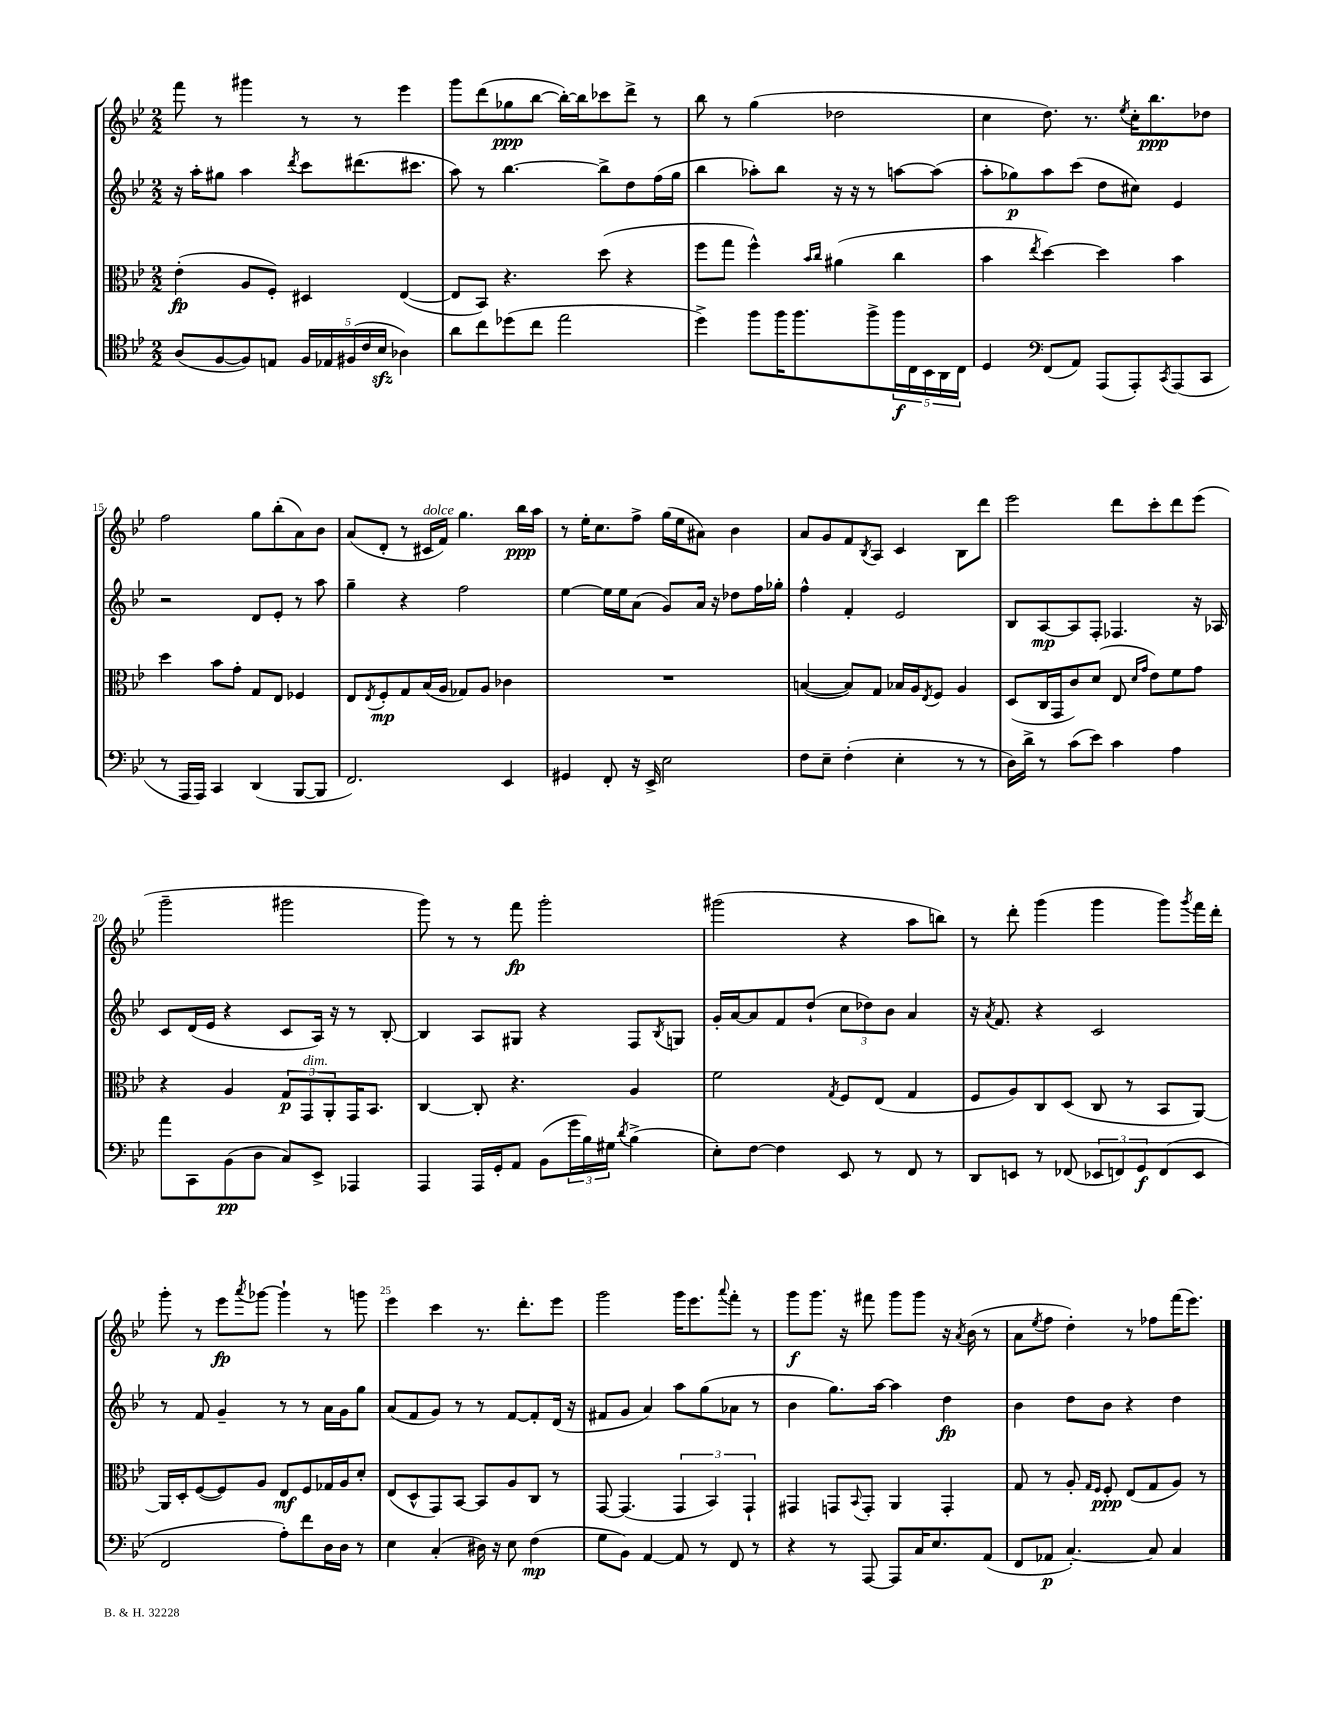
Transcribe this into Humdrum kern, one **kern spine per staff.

**kern	**dynam	**kern	**dynam	**kern	**dynam	**kern	**dynam
*part4	*part4	*part3	*part3	*part2	*part2	*part1	*part1
*staff4	*staff4	*staff3	*staff3	*staff2	*staff2	*staff1	*staff1
*clefC4	*	*clefC3	*	*clefG2	*	*clefG2	*
*k[b-e-]	*	*k[b-e-]	*	*k[b-e-]	*	*k[b-e-]	*
*M2/2	*	*M2/2	*	*M2/2	*	*M2/2	*
=11	=11	=11	=11	=11	=11	=11	=11
(8A/L	.	(4e-'\	fp	16r	.	8fff\	.
.	.	.	.	16aa'\KL	.	.	.
[8F/	.	.	.	8gg#X\J	.	8r	.
8F/])	.	8A/L	.	4aa\	.	4ggg#X\	.
8En/J	.	8F'/J)	.	.	.	.	.
.	.	.	.	8qddd/	.	.	.
20F/LL	.	4D#X/	.	8ccc\L	.	8r	.
20E-X/	.	.	.	.	.	.	.
(20F#X/	.	.	.	.	.	.	.
.	.	.	.	(8.ddd#X\	.	8r	.
20c/	.	.	.	.	.	.	.
20B-zz/JJ	.	.	.	.	.	.	.
4A-X\)	.	([4E-/	.	.	.	4eee-\	.
.	.	.	.	8.ccc#X\J	.	.	.
=12	=12	=12	=12	=12	=12	=12	=12
8a\L	.	8E-/L]	.	8aa\)	.	8ggg\L	.
8cc\	.	8BB-/J)	.	8r	.	(8ddd\	.
(8dd-X\	.	4.r	.	[4.bb-\	.	8gg-X\	ppp
8cc\J	.	.	.	.	.	[8bb-\J	.
2ee-\	.	.	.	.	.	16bb-'\LL_)	.
.	.	.	.	.	.	16bb-\J]	.
.	.	(8dd\	.	8bb-^\L]	.	8ccc-X\	.
.	.	4r	.	8dd\	.	8ddd^\J	.
.	.	.	.	(16ff\L	.	8r	.
.	.	.	.	16gg\JJ	.	.	.
=13	=13	=13	=13	=13	=13	=13	=13
4dd^\)	.	8ff\L	.	4bb-\	.	8bb-\	.
.	.	8gg\J	.	.	.	8r	.
8ff\L	.	4ff^^\)	.	8aa-X'\L)	.	(4gg\	.
16ff\K	.	.	.	8bb-\J	.	.	.
8.ff\	.	.	.	.	.	.	.
.	.	16qqb-/LL	.	.	.	.	.
.	.	16qqcc/JJ	.	.	.	.	.
.	.	(4a#X\	.	16r	.	2dd-X\	.
.	.	.	.	16r	.	.	.
8ff^\	.	.	.	8r	.	.	.
20ff\L	f	4cc\	.	[8aan\L	.	.	.
20C\	.	.	.	.	.	.	.
20BB-\	.	.	.	.	.	.	.
.	.	.	.	(8aa\J]	.	.	.
20AA\	.	.	.	.	.	.	.
20C\JJ	.	.	.	.	.	.	.
=14	=14	=14	=14	=14	=14	=14	=14
4D/	.	4b-\	.	8aa'\L	.	4cc\	.
.	.	.	.	8gg-X\)	p	.	.
*clefF4	*	*	*	*	*	*	*
.	.	8qee-/	.	.	.	.	.
(8FF/L	.	[4dd\)	.	8aa\	.	8.dd\)	.
8AA/J)	.	.	.	(8ccc\J	.	.	.
.	.	.	.	.	.	8.r	.
(8AAA/L	.	4dd\]	.	8dd\L	.	.	.
.	.	.	.	.	.	8qee-/	.
8AAA'/)	.	.	.	8cc#X\J)	.	16cc'\KL	.
.	.	.	.	.	.	8.bb-\	ppp
8qCC/	.	.	.	.	.	.	.
(8AAA/	.	4b-\	.	4e-/	.	.	.
8CC/J	.	.	.	.	.	8dd-X\J	.
!!LO:LB:g=z
=15	=15	=15	=15	=15	=15	=15	=15
8r	.	4dd\	.	2r	.	2ff\	.
16AAA/LL	.	.	.	.	.	.	.
16AAA/JJ)	.	.	.	.	.	.	.
4CC/	.	8b-\L	.	.	.	.	.
.	.	8g'\J	.	.	.	.	.
(4DD/	.	8G/L	.	8d/L	.	8gg\L	.
.	.	8E-/J	.	8e-'/J	.	(8bb-'\	.
[8BBB-/L	.	4F-X/	.	8r	.	8a\)	.
8BBB-/J]	.	.	.	8aa\	.	8b-\J	.
=16	=16	=16	=16	=16	=16	=16	=16
2.FF/)	.	8E-/L	.	4gg~\	.	(8a/L	.
.	.	8qE-/	.	.	.	.	.
.	.	8F'/	mp	.	.	8d'/J	.
.	.	8G/	.	4r	.	8r	.
!	!	!	!	!	!	!LO:TX:a:i:t=dolce	!
.	.	(16B-/L	.	.	.	16c#X/LL	.
.	.	16A/JJ	.	.	.	16f/JJ)	.
.	.	8G-X/L)	.	2ff\	.	4.gg\	.
.	.	8A/J	.	.	.	.	.
4EE-/	.	4c-X\	.	.	.	.	.
.	.	.	.	.	.	16bb-\LL	ppp
.	.	.	.	.	.	16aa\JJ	.
=17	=17	=17	=17	=17	=17	=17	=17
4GG#X/	.	1r	.	[4ee-\	.	8r	.
.	.	.	.	.	.	16ee-'\KL	.
.	.	.	.	.	.	8.cc\	.
8FF'/	.	.	.	16ee-\LL]	.	.	.
.	.	.	.	16ee-\J	.	.	.
16r	.	.	.	(8a\J	.	8ff^\J	.
16EE-^/	.	.	.	.	.	.	.
2E-\	.	.	.	8g/L)	.	(16gg\LL	.
.	.	.	.	.	.	16ee-\J	.
.	.	.	.	16a/Jk	.	8a#X\J)	.
.	.	.	.	16r	.	.	.
.	.	.	.	8dd-X\L	.	4b-\	.
.	.	.	.	16ff\L	.	.	.
.	.	.	.	16gg-X'\JJ	.	.	.
=18	=18	=18	=18	=18	=18	=18	=18
8F\L	.	([4Bn/	.	4ff^^\	.	8a/L	.
8E-~\J	.	.	.	.	.	8g/	.
(4F'\	.	8B/L])	.	4f'/	.	8f/	.
.	.	.	.	.	.	8qB-/	.
.	.	8G/J	.	.	.	8A/J	.
4E-'\	.	16B-X/LL	.	2e-/	.	4c/	.
.	.	16A/J	.	.	.	.	.
.	.	8qE-/	.	.	.	.	.
.	.	8F/J	.	.	.	.	.
8r	.	4A/	.	.	.	8B-\L	.
8r	.	.	.	.	.	8ddd\J	.
=19	=19	=19	=19	=19	=19	=19	=19
16D\LL)	.	(8D/L	.	8B-/L	.	2eee-\	.
16d^\JJ	.	.	.	.	.	.	.
8r	.	16C/L	.	[8A/	mp	.	.
.	.	16GG/J	.	.	.	.	.
(8c\L	.	8c/)	.	8A/]	.	.	.
8e-\J)	.	(8d/J	.	8F'/J	.	.	.
4c\	.	8E-/	.	4.F-X/	.	8ddd\L	.
.	.	16qqd/LL	.	.	.	.	.
.	.	16qqg/JJ	.	.	.	.	.
.	.	8e-\L)	.	.	.	8ccc'\	.
4A\	.	8f\	.	.	.	8ddd\	.
.	.	8g\J	.	16r	.	(8eee-\J	.
.	.	.	.	16A-X/	.	.	.
!!LO:LB:g=z
=20	=20	=20	=20	=20	=20	=20	=20
8a\L	.	4r	.	8c/L	.	2ggg~\	.
8CC\	.	.	.	(16d/L	.	.	.
.	.	.	.	16e-/JJ	.	.	.
(8BB-\	pp	4A/	.	4r	.	.	.
8D\J	.	.	.	.	.	.	.
8C/L)	.	12G/L	p	8c/L	.	2ggg#X\	.
!	!	!LO:TX:a:i:t=dim.	!	!	!	!	!
.	.	12GG/	.	.	.	.	.
8EE-^/J	.	.	.	16A/Jk)	.	.	.
.	.	12AA'/	.	.	.	.	.
.	.	.	.	16r	.	.	.
4AAA-X/	.	16GG/K	.	8r	.	.	.
.	.	8.BB-/J	.	.	.	.	.
.	.	.	.	[8B-'/	.	.	.
=21	=21	=21	=21	=21	=21	=21	=21
4AAA/	.	[4C/	.	4B-/]	.	8ggg\)	.
.	.	.	.	.	.	8r	.
16AAA/LL	.	8C'/]	.	8A/L	.	8r	.
16GG'/J	.	.	.	.	.	.	.
8AA/J	.	4.r	.	8G#X/J	.	8fff\	fp
(8BB-\L	.	.	.	4r	.	2ggg'\	.
24g\L	.	.	.	.	.	.	.
24B-\)	.	.	.	.	.	.	.
24G#X\JJ	.	.	.	.	.	.	.
8qd/	.	.	.	.	.	.	.
(4B-^\	.	4A/	.	8F/L	.	.	.
.	.	.	.	8qB-/	.	.	.
.	.	.	.	8Gn/J	.	.	.
=22	=22	=22	=22	=22	=22	=22	=22
8E-'\L)	.	2f\	.	16g'/LL	.	(2ggg#X\	.
.	.	.	.	[16a/J	.	.	.
[8F\J	.	.	.	8a/]	.	.	.
4F\]	.	.	.	8f/	.	.	.
.	.	.	.	(8dd`/J	.	.	.
.	.	8qG/	.	.	.	.	.
8EE-/	.	8F/L	.	12cc\L	.	4r	.
.	.	.	.	12dd-X\)	.	.	.
8r	.	(8E-/J	.	.	.	.	.
.	.	.	.	12b-\J	.	.	.
8FF/	.	4G/	.	4a/	.	8aa\L	.
8r	.	.	.	.	.	8bbn\J)	.
=23	=23	=23	=23	=23	=23	=23	=23
8DD/L	.	8F/L	.	16r	.	8r	.
.	.	.	.	8qa/	.	.	.
.	.	.	.	8.f/	.	.	.
8EEn/J	.	8A/)	.	.	.	8ddd'\	.
8r	.	8C/	.	4r	.	(4ggg\	.
(8FF-X/	.	(8D/J	.	.	.	.	.
12EE-X/L	.	8C/	.	2c/	.	4ggg\	.
12FFn/)	.	.	.	.	.	.	.
.	.	8r	.	.	.	.	.
12GG/	f	.	.	.	.	.	.
(8FF/	.	8BB-/L	.	.	.	8ggg\L)	.
.	.	.	.	.	.	8qggg/	.
8EE-/J	.	[8AA/J)	.	.	.	16fff\L	.
.	.	.	.	.	.	16ddd'\JJ	.
!!LO:LB:g=z
=24	=24	=24	=24	=24	=24	=24	=24
2FF/	.	16AA/LL]	.	8r	.	8ggg'\	.
.	.	16D'/J	.	.	.	.	.
.	.	([8F/	.	8f/	.	8r	.
.	.	8F/])	.	4g~/	.	8eee-\L	fp
.	.	.	.	.	.	8qaaa/	.
.	.	8A/J	.	.	.	[8ggg-X\J	.
8A'\L)	.	8E-/L	mf	8r	.	4ggg-`\]	.
8f\	.	8F/	.	8r	.	.	.
16D\L	.	16G-X/L	.	16a\LL	.	8r	.
16D\JJ	.	16A/J	.	16g\J	.	.	.
8r	.	8d'/J	.	8gg\J	.	8gggn\	.
=25	=25	=25	=25	=25	=25	=25	=25
4E-\	.	(8E-/L	.	(8a/L	.	4eee-\	.
.	.	8D^^/	.	8f/	.	.	.
(4C'/	.	8GG/)	.	8g/J)	.	4ccc\	.
.	.	[8BB-/J	.	8r	.	.	.
16D#X\)	.	8BB-/L]	.	8r	.	8.r	.
16r	.	.	.	.	.	.	.
8E-\	.	8A/	.	[8f/L	.	.	.
.	.	.	.	.	.	8.ddd'\L	.
(4F\	mp	8C/J	.	8f'/]	.	.	.
.	.	8r	.	(16d/Jk	.	8eee-\J	.
.	.	.	.	16r	.	.	.
=26	=26	=26	=26	=26	=26	=26	=26
8G\L	.	[8GG/	.	8f#X/L	.	2ggg\	.
8BB-\J)	.	(4.GG/]	.	8g/J	.	.	.
[4AA/	.	.	.	4a/)	.	.	.
8AA/]	.	6GG/	.	8aa\L	.	16ggg\KL	.
.	.	.	.	.	.	8.eee-\	.
8r	.	.	.	(8gg\	.	.	.
.	.	6BB-/)	.	.	.	.	.
.	.	.	.	.	.	8qqaaa/	.
8FF/	.	.	.	8a-X\J	.	8fff'\J	.
.	.	6GG`/	.	.	.	.	.
8r	.	.	.	8r	.	8r	.
=27	=27	=27	=27	=27	=27	=27	=27
4r	.	4GG#X/	.	4b-\	.	8ggg\L	f
.	.	.	.	.	.	8.ggg\J	.
8r	.	8GGn/L	.	8.gg\L)	.	.	.
.	.	.	.	.	.	16r	.
.	.	8qqBB-/	.	.	.	.	.
[8AAA/	.	8GG'/J	.	.	.	8fff#X\	.
.	.	.	.	[16aa\Jk	.	.	.
8AAA/L]	.	4AA/	.	4aa\]	.	8ggg\L	.
16C/K	.	.	.	.	.	8ggg\J	.
8.E-/	.	.	.	.	.	.	.
.	.	4GG'/	.	4dd\	fp	16r	.
.	.	.	.	.	.	8qa/	.
.	.	.	.	.	.	(16b-\	.
(8AA/J	.	.	.	.	.	8r	.
=28	=28	=28	=28	=28	=28	=28	=28
8FF/L	.	8G/	.	4b-\	.	8a\L	.
.	.	.	.	.	.	8qee-/	.
8AA-X/J	p	8r	.	.	.	8ff\J	.
[4.C'/)	.	8A'/	.	8dd\L	.	4dd'\)	.
.	.	16qqG/LL	.	.	.	.	.
.	.	16qqF/JJ	.	.	.	.	.
.	.	8F'/	ppp	8b-\J	.	.	.
.	.	(8E-/L	.	4r	.	8r	.
8C/]	.	8G/	.	.	.	8ff-X\L	.
4C/	.	8A/J)	.	4dd\	.	(16fff\K	.
.	.	.	.	.	.	8.eee-\J)	.
.	.	8r	.	.	.	.	.
==	==	==	==	==	==	==	==
*-	*-	*-	*-	*-	*-	*-	*-
